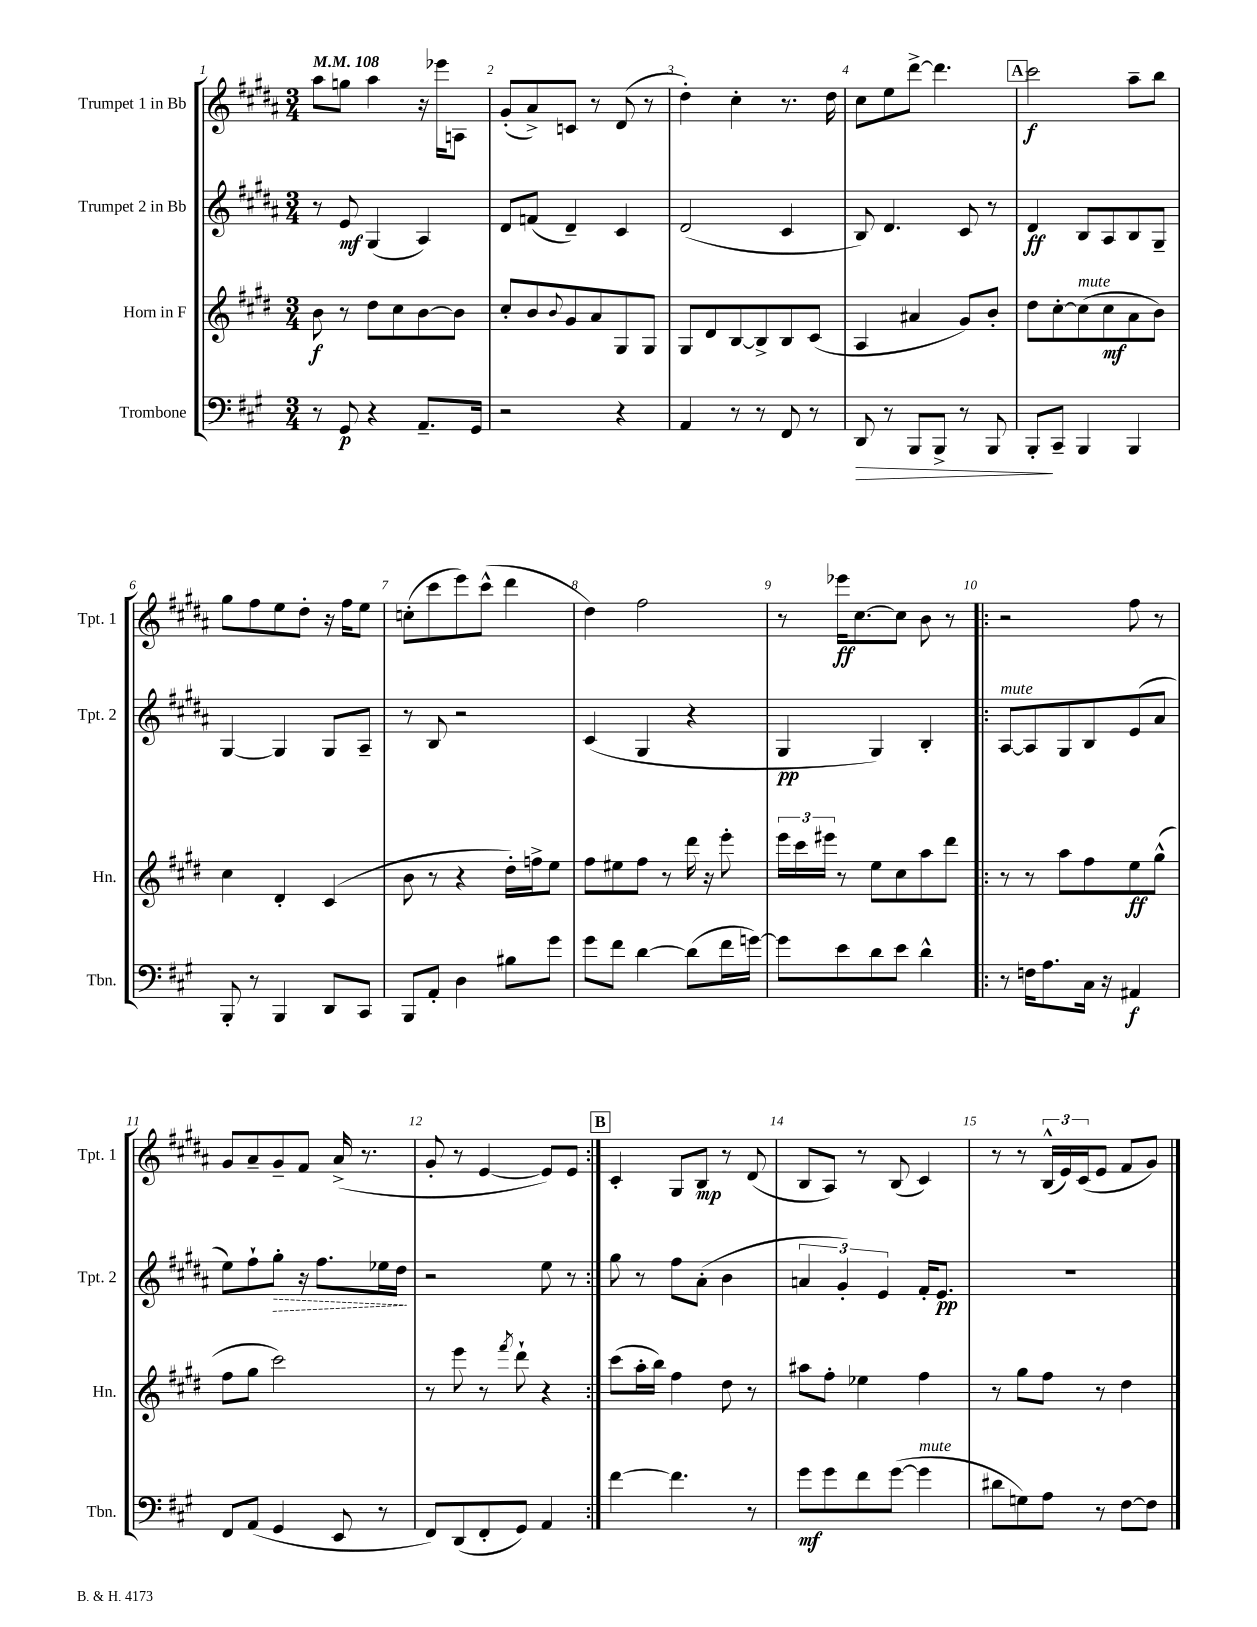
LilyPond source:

<<
\new StaffGroup <<
\new Staff = "s0" \with { instrumentName = "Trumpet 1 in Bb" shortInstrumentName = "Tpt. 1" } {
    \clef treble \key b \major \numericTimeSignature \time 3/4 \tempo 4 = 108
    ais''8 g''8 ais''4 r16 ees'''16 a8 |
    gis'8-.( ais'8->) c'8 r8 dis'8( r8 |
    dis''4-.) cis''4-. r8. dis''16 |
    cis''8 e''8 dis'''8~-> dis'''4. |
    \mark \markup { \box "A" } cis'''2\f ais''8-- b''8 |
    gis''8 fis''8 e''8 dis''8-. r16 fis''16 e''8 |
    c''8-.( cis'''8 e'''8) cis'''8-^( dis'''4 |
    dis''4) fis''2 |
    r8 ees'''16\ff cis''8.~ cis''8 b'8 r8 |
    \repeat volta 2 { r2 fis''8 r8 |
    gis'8 ais'8-- gis'8-- fis'8 ais'16->( r8. |
    gis'8-. r8 e'4~ e'8) e'8 | }
    \mark \markup { \box "B" } cis'4-. gis8 b8\mp r8 dis'8( |
    b8 ais8) r8 b8( cis'4) |
    r8 r8 \tuplet 3/2 { b16-^( e'16) cis'16( } e'8 fis'8 gis'8) \bar "|." |
}
\new Staff = "s1" \with { instrumentName = "Trumpet 2 in Bb" shortInstrumentName = "Tpt. 2" } {
    \clef treble \key b \major \numericTimeSignature \time 3/4
    r8 e'8\mf gis4( ais4) |
    dis'8 f'8( dis'4--) cis'4 |
    dis'2( cis'4 |
    b8) dis'4. cis'8 r8 |
    \mark \markup { \box "A" } dis'4\ff b8 ais8 b8 gis8-- |
    gis4~ gis4 gis8 ais8-- |
    r8 b8 r2 |
    cis'4( gis4 r4 |
    gis4\pp gis4) b4-. |
    \repeat volta 2 { ais8~^\markup { \italic "mute" } ais8 gis8 b8 e'8( ais'8 |
    e''8) fis''8-! \once \override Hairpin.style = #'dashed-line gis''8-.\> r16 fis''8. ees''16 dis''16\! |
    r2 e''8 r8 | }
    \mark \markup { \box "B" } gis''8 r8 fis''8 ais'8-.( b'4 |
    \tuplet 3/2 { a'4 gis'4-.) e'4 } fis'16-. e'8.\pp |
    R2. \bar "|." |
}
\new Staff = "s2" \with { instrumentName = "Horn in F" shortInstrumentName = "Hn." } {
    \clef treble \key e \major \numericTimeSignature \time 3/4
    b'8\f r8 dis''8 cis''8 b'8~ b'8 |
    cis''8-. b'8 \appoggiatura { b'8 } gis'8 a'8 gis8 gis8 |
    gis8 dis'8 b8~ b8-> b8 cis'8( |
    a4 ais'4 gis'8) b'8-. |
    \mark \markup { \box "A" } dis''8 cis''8~-. cis''8^\markup { \italic "mute" }( cis''8\mf a'8 b'8) |
    cis''4 dis'4-. cis'4( |
    b'8 r8 r4 dis''16-.) f''16-> e''8 |
    fis''8 eis''8 fis''8 r8 dis'''16 r16 e'''8-. |
    \tuplet 3/2 { e'''16 cis'''16 eis'''16 } r8 e''8 cis''8 a''8 dis'''8 |
    \repeat volta 2 { r8 r8 a''8 fis''8 e''8\ff gis''8-^( |
    fis''8 gis''8 cis'''2) |
    r8 e'''8 r8 \acciaccatura { fis'''8 } dis'''8-! r4 | }
    \mark \markup { \box "B" } cis'''8( a''16-. b''16) fis''4 dis''8 r8 |
    ais''8 fis''8-. ees''4 fis''4 |
    r8 gis''8 fis''8 r8 dis''4 \bar "|." |
}
\new Staff = "s3" \with { instrumentName = "Trombone" shortInstrumentName = "Tbn." } {
    \clef bass \key a \major \numericTimeSignature \time 3/4
    r8 gis,8\p r4 a,8.-- gis,16 |
    r2 r4 |
    a,4 r8 r8 fis,8 r8 |
    d,8\> r8 b,,8 b,,8-> r8 b,,8 |
    \mark \markup { \box "A" } b,,8-.\! cis,8-- b,,4 b,,4 |
    b,,8-. r8 b,,4 d,8 cis,8 |
    b,,8 a,8-. d4 bis8 gis'8 |
    gis'8 fis'8 d'4~ d'8( fis'16 g'16~) |
    g'8 e'8 d'8 e'8 d'4-^ |
    \repeat volta 2 { r8 f16 a8. cis16 r16 ais,4\f |
    fis,8 a,8( gis,4 e,8 r8 |
    fis,8) d,8( fis,8-. gis,8) a,4 | }
    \mark \markup { \box "B" } fis'4~ fis'4. r8 |
    gis'8\mf gis'8 fis'8 gis'8~( gis'4^\markup { \italic "mute" } |
    dis'8 g8) a8 r8 fis8~ fis8 \bar "|." |
}
>>
>>
\layout { \context { \Score \override BarNumber.break-visibility = ##(#f #t #t) barNumberVisibility = #all-bar-numbers-visible } }
